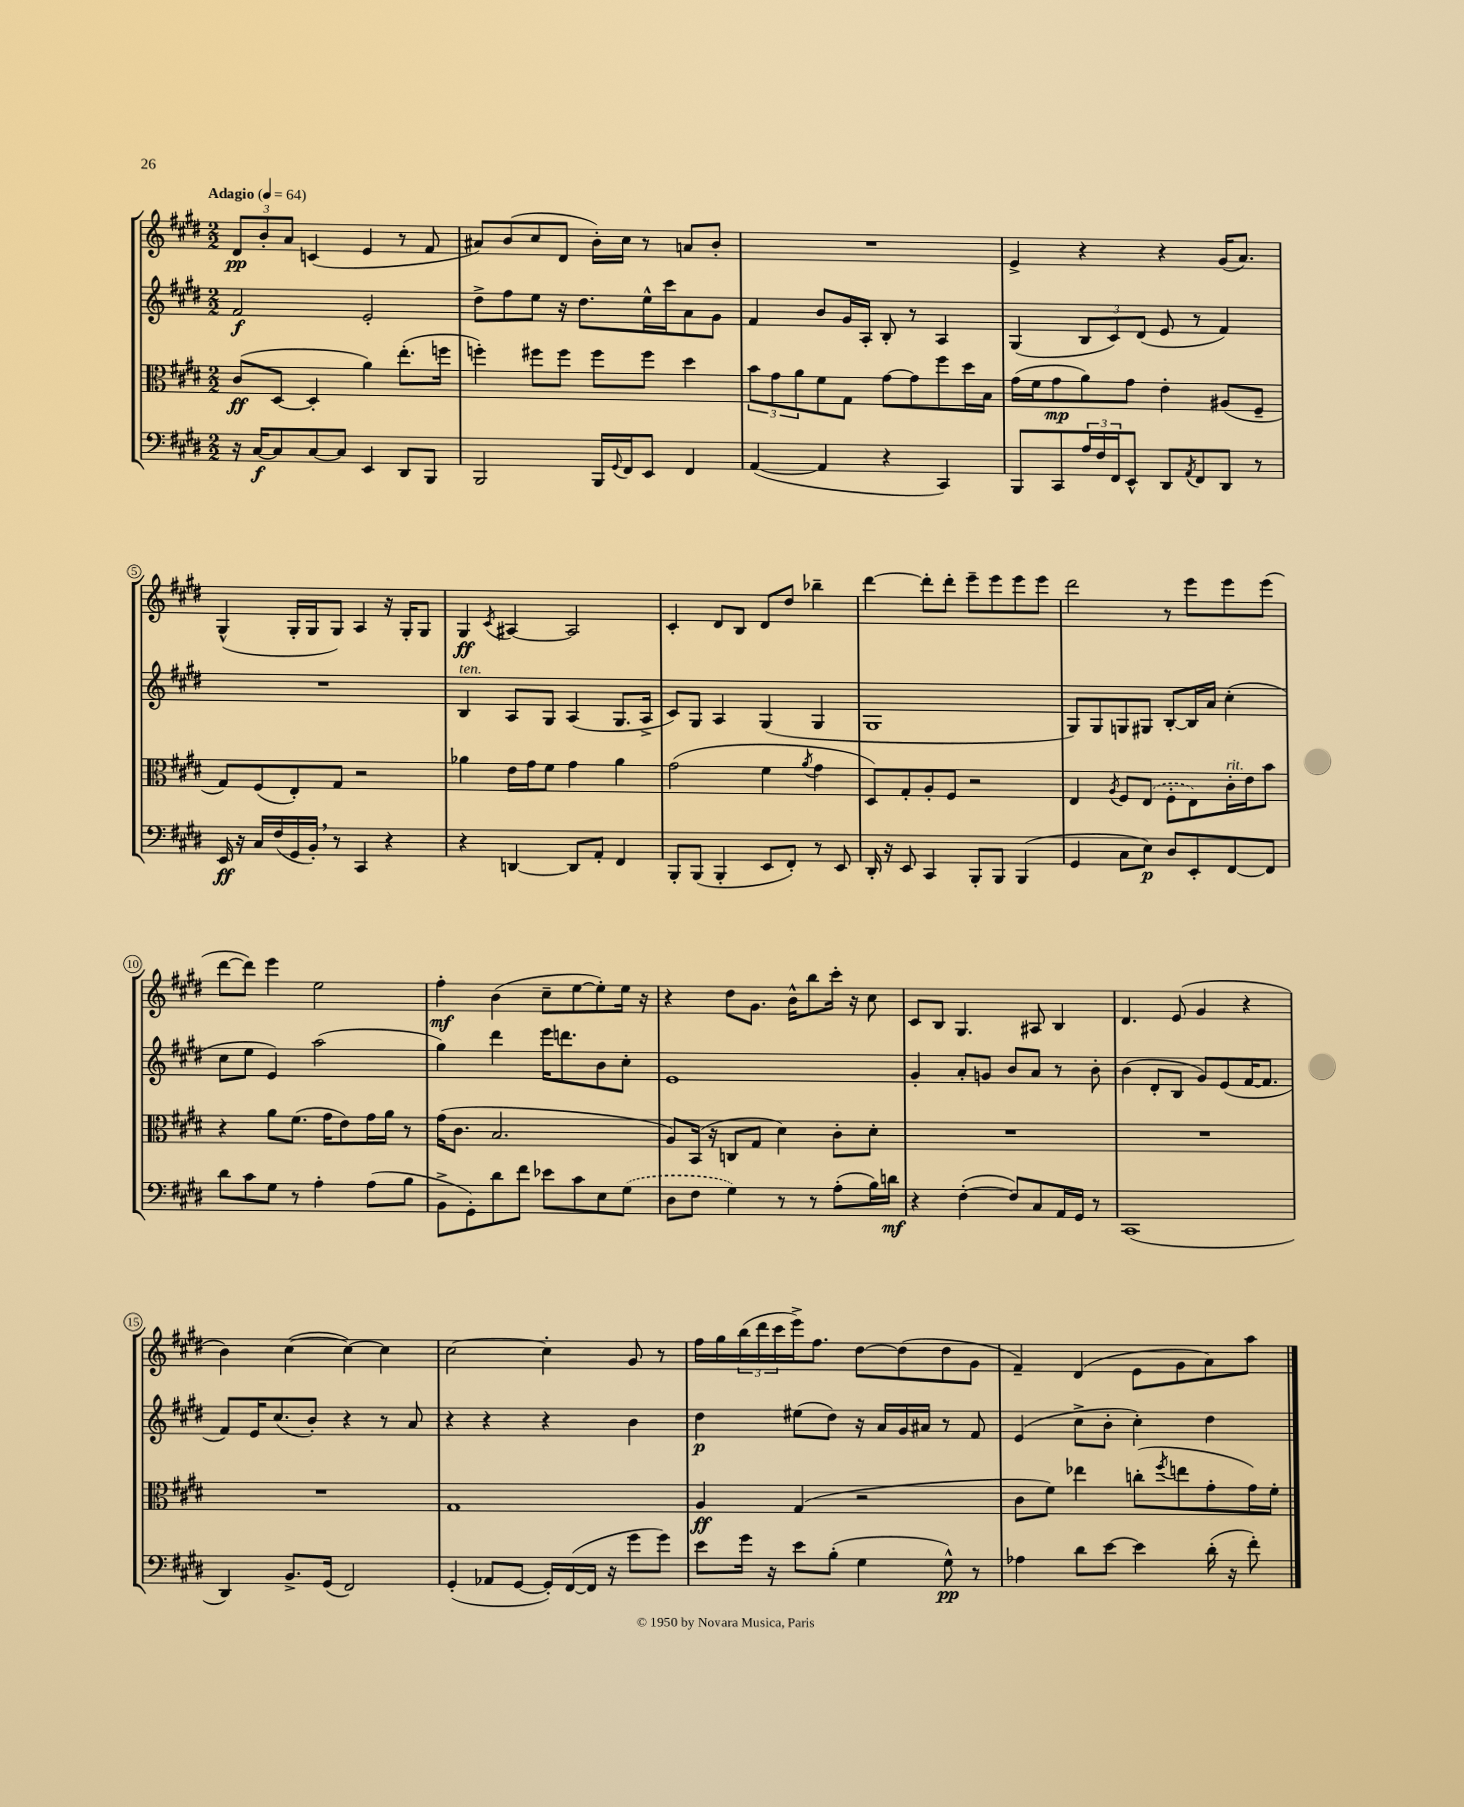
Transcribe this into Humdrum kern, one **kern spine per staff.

**kern	**dynam	**kern	**dynam	**kern	**dynam	**kern	**dynam
*part4	*part4	*part3	*part3	*part2	*part2	*part1	*part1
*staff4	*staff4	*staff3	*staff3	*staff2	*staff2	*staff1	*staff1
*clefF4	*	*clefC3	*	*clefG2	*	*clefG2	*
*k[f#c#g#d#]	*	*k[f#c#g#d#]	*	*k[f#c#g#d#]	*	*k[f#c#g#d#]	*
*M2/2	*	*M2/2	*	*M2/2	*	*M2/2	*
*MM64	*	*MM64	*	*MM64	*	*MM64	*
=1	=1	=1	=1	=1	=1	=1	=1
!	!	!	!	!	!	!LO:TX:a:B:t=Adagio	!
16r	.	(8c#/L	ff	2f#/	f	12d#/L	pp
[16C#/KL	f	.	.	.	.	.	.
.	.	.	.	.	.	12b'/	.
8C#/]	.	[8D#/J	.	.	.	.	.
.	.	.	.	.	.	12a/J	.
[8C#/	.	4D#'/]	.	.	.	(4cn/	.
8C#/J]	.	.	.	.	.	.	.
4EE/	.	4a\)	.	2e'/	.	4e/	.
8DD#/L	.	(8.ee'\L	.	.	.	8r	.
8BBB/J	.	.	.	.	.	8f#/	.
.	.	16ffn\Jk	.	.	.	.	.
=2	=2	=2	=2	=2	=2	=2	=2
2BBB/	.	4ffn'\)	.	8dd#^\L	.	8a#X/L)	.
.	.	.	.	8ff#\	.	(8b/	.
.	.	8ff#X\L	.	8ee\J	.	8cc#/	.
.	.	8ff#\J	.	16r	.	8d#/J	.
.	.	.	.	8.dd#\L	.	.	.
16BBB/LL	.	8ff#\L	.	.	.	16b'\LL)	.
8qqGG#/	.	.	.	.	.	.	.
16FF#/J	.	.	.	.	.	16cc#\JJ	.
8EE/J	.	8ff#\J	.	16ee^^\L	.	8r	.
.	.	.	.	16ccc#\J	.	.	.
4FF#/	.	4dd#\	.	8a\	.	8an/L	.
.	.	.	.	8g#\J	.	8b'/J	.
=3	=3	=3	=3	=3	=3	=3	=3
([4AA/	.	12b\L	.	4f#/	.	1r	.
.	.	12g#\	.	.	.	.	.
.	.	12a\	.	.	.	.	.
4AA/]	.	8f#\	.	8b/L	.	.	.
.	.	8G#\J	.	16g#/L	.	.	.
.	.	.	.	16A'/JJ	.	.	.
4r	.	[8g#\L	.	8B'/	.	.	.
.	.	8g#\]	.	8r	.	.	.
4CC#/)	.	8ff#\	.	4A/	.	.	.
.	.	16dd#\L	.	.	.	.	.
.	.	16B\JJ	.	.	.	.	.
=4	=4	=4	=4	=4	=4	=4	=4
8BBB/L	.	(16g#\LL	.	(4G#/	.	4e^/	.
.	.	16f#\J	.	.	.	.	.
8CC#/	.	8g#\	mp	.	.	.	.
24A/L	.	8a\)	.	12B/L	.	4r	.
24F#/	.	.	.	.	.	.	.
24FF#/J	.	.	.	12c#/)	.	.	.
8EE^^/J	.	8g#\J	.	.	.	.	.
.	.	.	.	(12d#/J	.	.	.
8DD#/L	.	4e'\	.	8e/	.	4r	.
8qAA/	.	.	.	.	.	.	.
8FF#/	.	.	.	8r	.	.	.
8DD#/J	.	(8A#X/L	.	4f#/)	.	(16g#/KL	.
.	.	.	.	.	.	8.a/J)	.
8r	.	8F#~/J	.	.	.	.	.
!!LO:LB:g=z
=5	=5	=5	=5	=5	=5	=5	=5
16EE/	ff	8G#/L)	.	1r	.	(4G#^^/	.
16r	.	.	.	.	.	.	.
16C#/LL	.	(8F#/	.	.	.	.	.
(16F#/	.	.	.	.	.	.	.
16GG#/	.	8E'/)	.	.	.	16G#'/LL	.
16BB',/JJ)	.	.	.	.	.	16G#/J	.
8r	.	8G#/J	.	.	.	8G#/J)	.
4CC#/	.	2r	.	.	.	4A/	.
4r	.	.	.	.	.	16r	.
.	.	.	.	.	.	16G#'/KL	.
.	.	.	.	.	.	8G#/J	.
=6	=6	=6	=6	=6	=6	=6	=6
!	!	!	!	!LO:TX:a:i:t=ten.	!	!	!
4r	.	4a-X\	.	4B/	.	4G#/	ff
.	.	.	.	.	.	8qc#/	.
[4DDn/	.	16e\LL	.	8A/L	.	[4A#X/	.
.	.	16g#\J	.	.	.	.	.
.	.	8f#\J	.	8G#/J	.	.	.
8DD/L]	.	4g#\	.	(4A/	.	2A#/]	.
8AA'/J	.	.	.	.	.	.	.
4FF#/	.	4a-\	.	8.G#/L	.	.	.
.	.	.	.	16A^/Jk	.	.	.
=7	=7	=7	=7	=7	=7	=7	=7
8BBB'/L	.	(2g#\	.	8c#/L)	.	4c#'/	.
(8BBB/J	.	.	.	8G#/J	.	.	.
4BBB'/	.	.	.	4A/	.	8d#/L	.
.	.	.	.	.	.	8B/J	.
8EE/L	.	4f#\	.	(4G#/	.	8d#/L	.
8FF#'/J)	.	.	.	.	.	8dd#/J	.
.	.	8qa/	.	.	.	.	.
8r	.	4g#\	.	4G#/	.	4bb-X~\	.
8EE/	.	.	.	.	.	.	.
=8	=8	=8	=8	=8	=8	=8	=8
16DD#'/	.	8D#/L)	.	1G#	.	[4ddd#\	.
16r	.	.	.	.	.	.	.
8EE/	.	8G#'/	.	.	.	.	.
4CC#/	.	8A'/	.	.	.	8ddd#'\L]	.
.	.	8F#/J	.	.	.	8ddd#'\J	.
8BBB'/L	.	2r	.	.	.	8eee~\L	.
8BBB/J	.	.	.	.	.	8eee\	.
(4BBB/	.	.	.	.	.	8eee\	.
.	.	.	.	.	.	8eee\J	.
=9	=9	=9	=9	=9	=9	=9	=9
4GG#/	.	4E/	.	8G#/L)	.	2ddd#\	.
.	.	.	.	8G#/	.	.	.
.	.	8qA/	.	.	.	.	.
8C#\L	.	8F#/L	.	8Gn/	.	.	.
8E\J)	p	(8E/J	.	8G#X/J	.	.	.
8D#/L	.	8F#'\L	.	[8B'/L	.	8r	.
8EE'/	.	8E\)	.	16B/L]	.	8eee\L	.
.	.	.	.	16a/JJ	.	.	.
!	!	!LO:TX:a:i:t=rit.	!	!	!	!	!
[8FF#/	.	16c#'\L	.	(4cc#'\	.	8eee\	.
.	.	16e\J	.	.	.	.	.
8FF#/J]	.	8b\J	.	.	.	(8eee\J	.
!!LO:LB:g=z
=10	=10	=10	=10	=10	=10	=10	=10
8d#\L	.	4r	.	8cc#\L	.	[8ddd#\L	.
8c#\	.	.	.	8ee\J	.	8ddd#\J])	.
8G#\J	.	8a\L	.	4e/)	.	4eee\	.
8r	.	(8.f#\J	.	.	.	.	.
4A'\	.	.	.	(2aa\	.	2ee\	.
.	.	16g#\KL	.	.	.	.	.
.	.	8e\)	.	.	.	.	.
(8A\L	.	16g#\L	.	.	.	.	.
.	.	16a\JJ	.	.	.	.	.
8B\J	.	8r	.	.	.	.	.
=11	=11	=11	=11	=11	=11	=11	=11
8BB^\L	.	(16g#\KL	.	4gg#\)	.	4ff#'\	mf
.	.	8.c#\J	.	.	.	.	.
8GG#'\)	.	.	.	.	.	.	.
8d#\	.	2.B/	.	4ddd#\	.	(4b\	.
8f#\J	.	.	.	.	.	.	.
8e-X\L	.	.	.	16eee\KL	.	8cc#~\L	.
.	.	.	.	8.dddn\	.	.	.
8c#\	.	.	.	.	.	[8ee\	.
8E\	.	.	.	8b\	.	8ee'\])	.
(8G#\J	.	.	.	8cc#'\J	.	16ee\Jk	.
.	.	.	.	.	.	16r	.
=12	=12	=12	=12	=12	=12	=12	=12
8D#\L	.	8A/L)	.	1e	.	4r	.
8F#\J	.	(16BB/Jk	.	.	.	.	.
.	.	16r	.	.	.	.	.
4G#\)	.	8Cn/L	.	.	.	8dd#\L	.
.	.	8G#/J	.	.	.	8.g#\J	.
8r	.	4d#\)	.	.	.	.	.
.	.	.	.	.	.	16b^^\KL	.
8r	.	.	.	.	.	8bb\	.
(8A'\L	.	8c#'\L	.	.	.	16ccc#'\Jk	.
.	.	.	.	.	.	16r	.
16B\L)	.	8d#'\J	.	.	.	8cc#\	.
16dn\JJ	mf	.	.	.	.	.	.
=13	=13	=13	=13	=13	=13	=13	=13
4r	.	1r	.	4g#'/	.	8c#/L	.
.	.	.	.	.	.	8B/J	.
([4F#'\	.	.	.	8a'/L	.	4.G#/	.
.	.	.	.	8gn/J	.	.	.
8F#/L])	.	.	.	8b/L	.	.	.
8C#/	.	.	.	8a/J	.	8A#X/	.
16AA/L	.	.	.	8r	.	4B/	.
16GG#/JJ	.	.	.	.	.	.	.
8r	.	.	.	8b'\	.	.	.
=14	=14	=14	=14	=14	=14	=14	=14
(1CC#	.	1r	.	(4b\	.	4.d#/	.
.	.	.	.	8d#'/L	.	.	.
.	.	.	.	8B/J	.	(8e/	.
.	.	.	.	8g#/L)	.	4g#/	.
.	.	.	.	(8e/	.	.	.
.	.	.	.	[16f#/K	.	4r	.
.	.	.	.	8.f#/J]	.	.	.
!!LO:LB:g=z
=15	=15	=15	=15	=15	=15	=15	=15
4DD#/)	.	1r	.	8f#/L)	.	4b\)	.
.	.	.	.	16e/K	.	.	.
.	.	.	.	(8.cc#/	.	.	.
8.BB^/L	.	.	.	.	.	([4cc#\	.
.	.	.	.	8b'/J)	.	.	.
(16GG#/Jk	.	.	.	.	.	.	.
2FF#/)	.	.	.	4r	.	4cc#\_)	.
.	.	.	.	8r	.	4cc#\]	.
.	.	.	.	8a/	.	.	.
=16	=16	=16	=16	=16	=16	=16	=16
(4GG#'/	.	1G#	.	4r	.	[2cc#\	.
8AA-X/L	.	.	.	4r	.	.	.
[8GG#/J	.	.	.	.	.	.	.
16GG#'/LL])	.	.	.	4r	.	4cc#'\]	.
([16FF#/	.	.	.	.	.	.	.
16FF#/JJ]	.	.	.	.	.	.	.
16r	.	.	.	.	.	.	.
8g#\L	.	.	.	4b\	.	8g#/	.
8g#\J)	.	.	.	.	.	8r	.
=17	=17	=17	=17	=17	=17	=17	=17
8e\L	.	4A/	ff	4dd#\	p	16ff#\LL	.
.	.	.	.	.	.	16gg#\	.
16g#\Jk	.	.	.	.	.	(24bb\	.
.	.	.	.	.	.	24ddd#\	.
16r	.	.	.	.	.	.	.
.	.	.	.	.	.	24ccc#\	.
8e\L	.	(4G#/	.	(8ee#X\L	.	16eee^\J)	.
.	.	.	.	.	.	8.ff#\J	.
(8B'\J	.	.	.	8dd#\J)	.	.	.
4G#\	.	2r	.	16r	.	[8dd#\L	.
.	.	.	.	16a/LL	.	.	.
.	.	.	.	16g#/	.	(8dd#\]	.
.	.	.	.	16a#X/JJ	.	.	.
8G#^^\)	pp	.	.	8r	.	8dd#\	.
8r	.	.	.	8f#/	.	8g#\J	.
=18	=18	=18	=18	=18	=18	=18	=18
4A-X\	.	8c#\L	.	(4e/	.	4f#~/)	.
.	.	8f#\J)	.	.	.	.	.
8d#\L	.	4ee-X\	.	8cc#^\L	.	(4d#/	.
[8e\J	.	.	.	8b'\J	.	.	.
4e\]	.	(8ccn'\L	.	4cc#'\)	.	8e\L	.
.	.	8qff#/	.	.	.	.	.
.	.	8een\	.	.	.	8g#\	.
(16d#'\	.	8g#'\	.	4dd#\	.	8a\)	.
16r	.	.	.	.	.	.	.
8f#'\)	.	16g#\L)	.	.	.	8aa\J	.
.	.	16f#'\JJ	.	.	.	.	.
==	==	==	==	==	==	==	==
*-	*-	*-	*-	*-	*-	*-	*-
